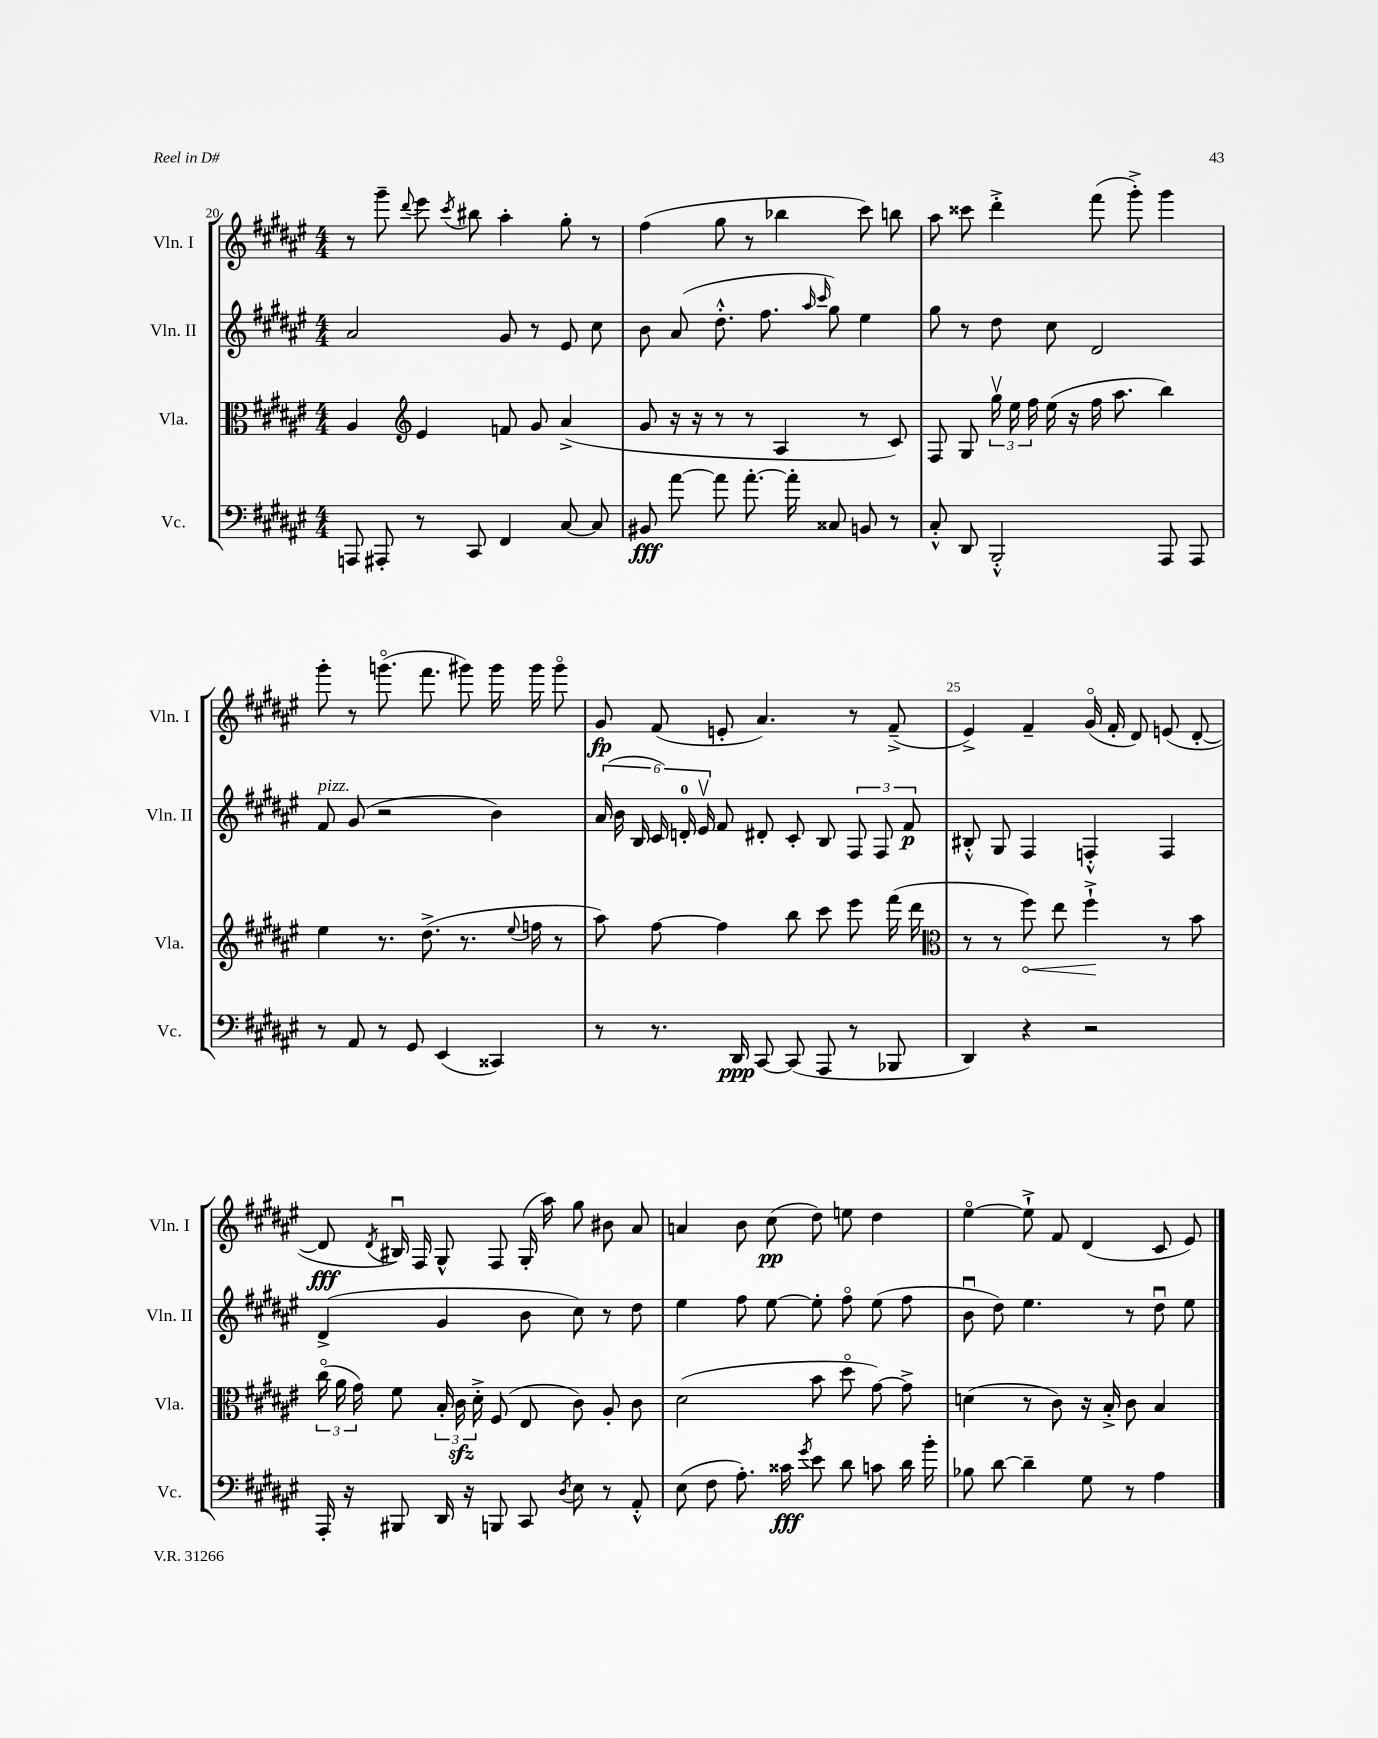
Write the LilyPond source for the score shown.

<<
\new StaffGroup <<
\new Staff = "s0" \with { instrumentName = "Vln. I" shortInstrumentName = "Vln. I" } {
    \clef treble \key fis \major \numericTimeSignature \time 4/4
    \autoBeamOff r8 gis'''8-- \appoggiatura { dis'''8 } eis'''8 \acciaccatura { cis'''8 } bis''8 ais''4-. gis''8-. r8 |
    fis''4( gis''8 r8 bes''4 cis'''8) b''8 |
    ais''8 cisis'''8 dis'''4-.-> fis'''8( gis'''8-.->) gis'''4 |
    gis'''8-. r8 g'''8.\flageolet( fis'''8. gis'''8) gis'''16 gis'''16 gis'''8\flageolet |
    gis'8\fp fis'8( e'8-. ais'4.) r8 fis'8--->( |
    eis'4->) fis'4-- gis'16\flageolet( fis'16-. dis'8) e'8( dis'8~-. |
    dis'8\fff \acciaccatura { dis'8 } bis16\downbow) fis16 gis8-^ fis8 gis16-.( ais''16) gis''8 bis'8 ais'8 |
    a'4 b'8 cis''8\pp( dis''8) e''8 dis''4 |
    eis''4~\flageolet eis''8-!-> fis'8 dis'4( cis'8 eis'8) \bar "|." |
}
\new Staff = "s1" \with { instrumentName = "Vln. II" shortInstrumentName = "Vln. II" } {
    \clef treble \key fis \major \numericTimeSignature \time 4/4
    \autoBeamOff ais'2 gis'8 r8 eis'8 cis''8 |
    b'8 ais'8( dis''8.-.-^ fis''8. \grace { ais''16 cis'''16 } gis''8) eis''4 |
    gis''8 r8 dis''8 cis''8 dis'2 |
    fis'8^\markup { \italic "pizz." } gis'8( r2 b'4) |
    \tuplet 6/4 { ais'16( b'16 b16 cis'16) d'16-0-. eis'16\upbow } fis'8 dis'8-. cis'8-. b8 \tuplet 3/2 { fis8 fis8 fis'8\p } |
    bis8-.-^ gis8 fis4 f4-.-^ f4 |
    dis'4->( gis'4 b'8 cis''8) r8 dis''8 |
    eis''4 fis''8 eis''8~ eis''8-. fis''8\flageolet eis''8( fis''8 |
    b'8\downbow dis''8) eis''4. r8 dis''8\downbow eis''8 \bar "|." |
}
\new Staff = "s2" \with { instrumentName = "Vla." shortInstrumentName = "Vla." } {
    \clef alto \key fis \major \numericTimeSignature \time 4/4
    \autoBeamOff ais4 \clef treble eis'4 f'8 gis'8 ais'4->( |
    gis'8 r16 r16 r8 r8 ais4 r8 cis'8) |
    fis8 gis8 \tuplet 3/2 { gis''16\upbow eis''16 fis''16 } eis''16( r16 fis''16 ais''8. b''4) |
    eis''4 r8. dis''8.->( r8. \appoggiatura { eis''8 } f''16 r8 |
    ais''8) fis''8~ fis''4 b''8 cis'''8 eis'''8 fis'''16( dis'''16 |
    \clef alto r8 r8 \once \override Hairpin.circled-tip = ##t fis''8\<) eis''8 fis''4-!->\! r8 b'8 |
    \tuplet 3/2 { cis''16\flageolet( ais'16 gis'16) } fis'8 \tuplet 3/2 { b16-. cis'16\sfz dis'16-.-> } fis8( eis8 cis'8) ais8-. cis'8 |
    dis'2( b'8 dis''8\flageolet gis'8~) gis'8-> |
    d'4( r8 cis'8) r16 b16-.-> cis'8 b4 \bar "|." |
}
\new Staff = "s3" \with { instrumentName = "Vc." shortInstrumentName = "Vc." } {
    \clef bass \key fis \major \numericTimeSignature \time 4/4
    \autoBeamOff a,,8 ais,,8-. r8 cis,8 fis,4 cis8~ cis8 |
    bis,8\fff ais'8~ ais'8 ais'8.~-. ais'16-. cisis8 b,8 r8 |
    cis8-.-^ dis,8 b,,2-.-^ ais,,8 ais,,8 |
    r8 ais,8 r8 gis,8 eis,4( cisis,4) |
    r8 r8. dis,16\ppp cis,8~ cis,8( ais,,8 r8 bes,,8 |
    dis,4) r4 r2 |
    ais,,16-. r16 bis,,8 dis,16 r16 b,,8 cis,8 \acciaccatura { dis8 } eis8 r8 ais,8-.-^ |
    eis8( fis8 ais8.-.) cisis'16\fff \acciaccatura { gis'8 } eis'8 dis'8 c'8 dis'16 b'16-. |
    bes8 dis'8~ dis'4-- gis8 r8 ais4 \bar "|." |
}
>>
>>
\layout { \context { \Score currentBarNumber = #20 \override BarNumber.break-visibility = ##(#f #t #t) barNumberVisibility = #(every-nth-bar-number-visible 5) } }
